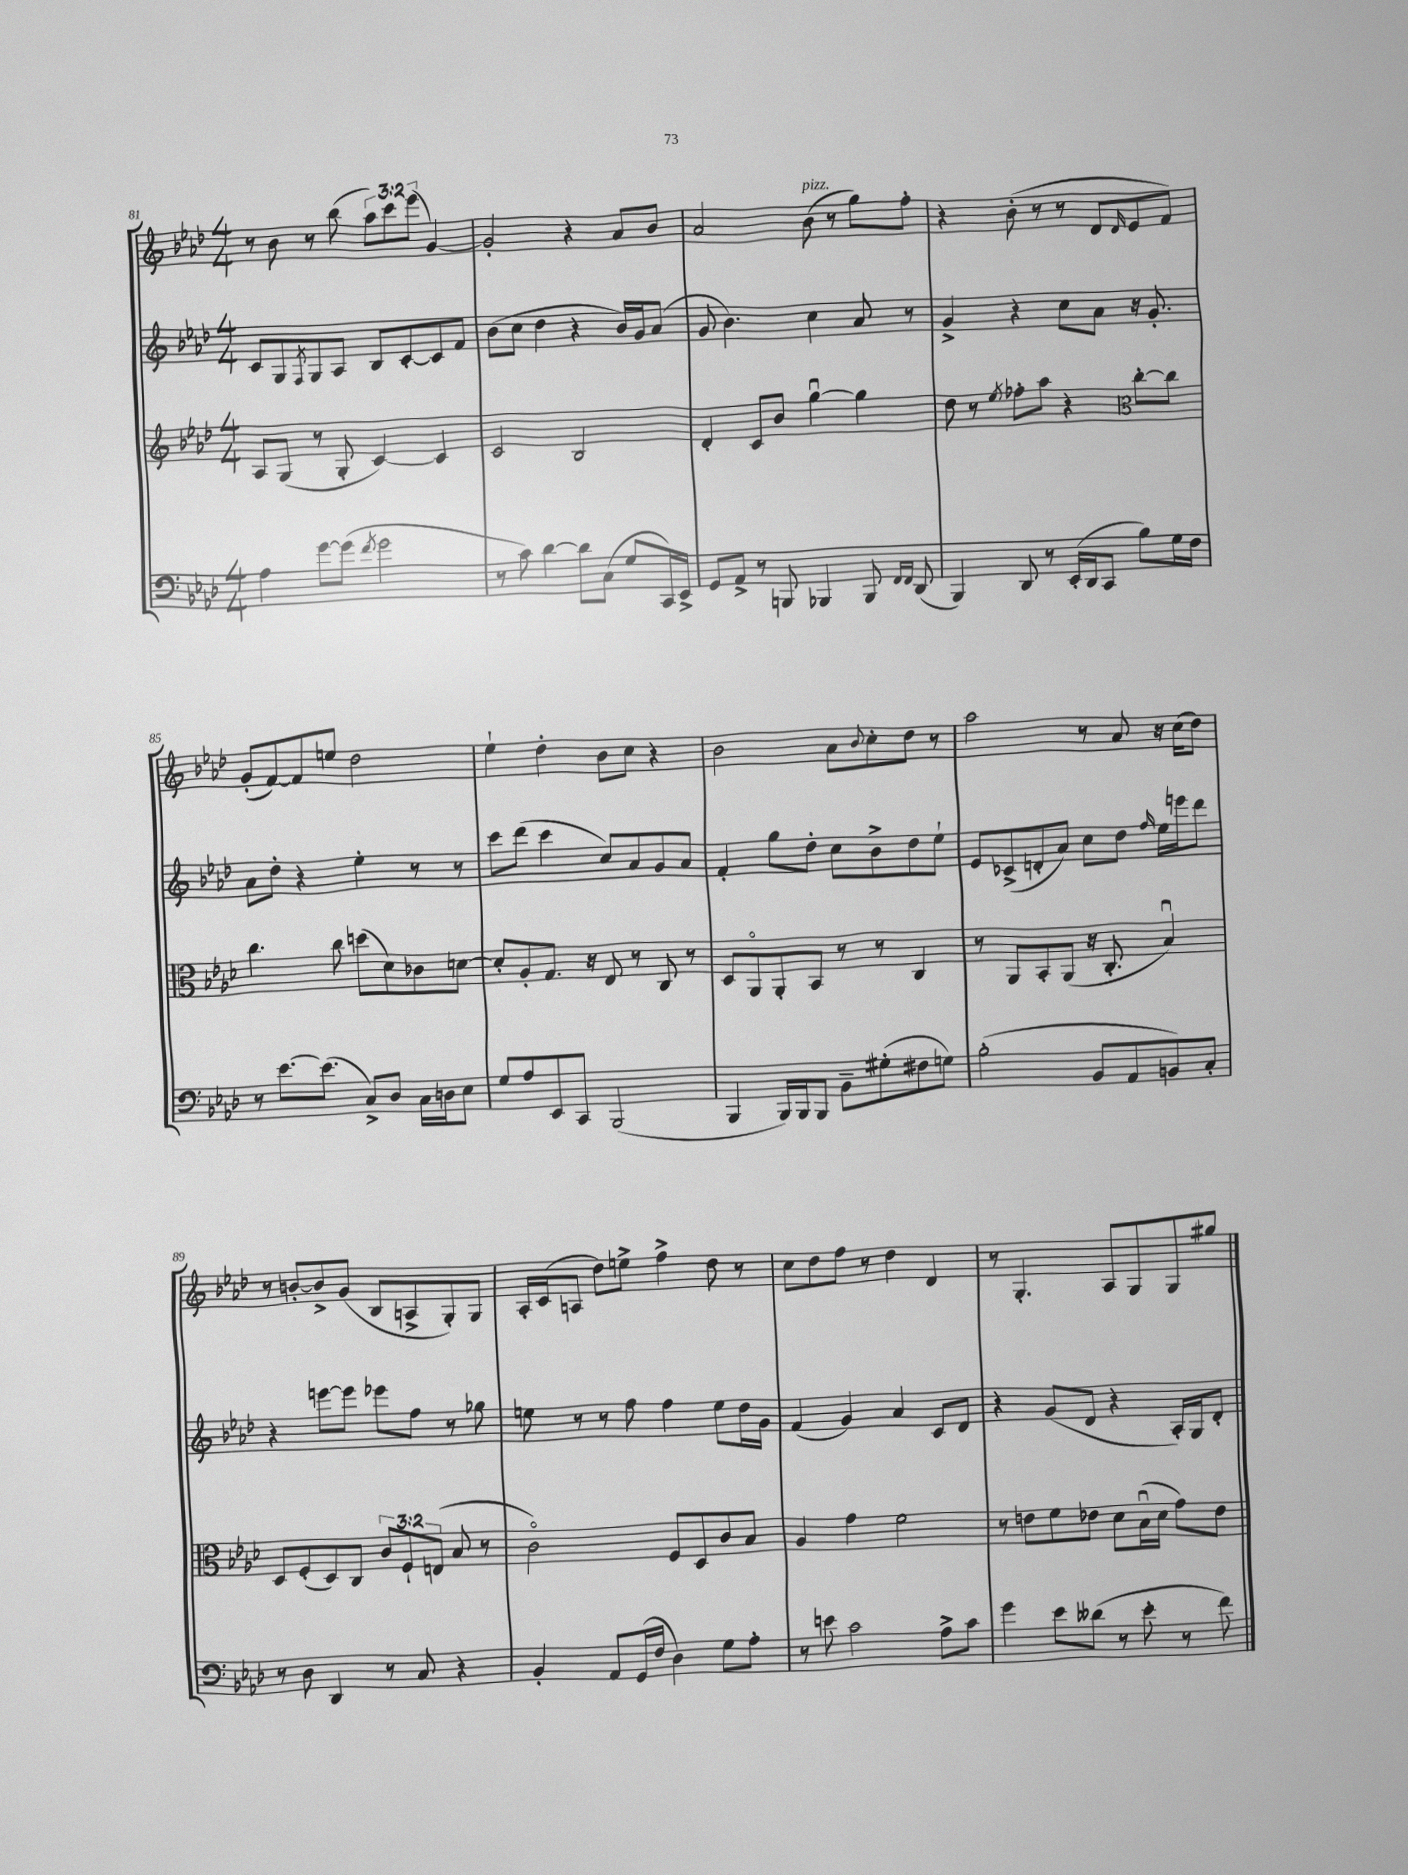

**kern	**kern	**kern	**kern
*part4	*part3	*part2	*part1
*staff4	*staff3	*staff2	*staff1
*clefF4	*clefG2	*clefG2	*clefG2
*k[b-e-a-d-]	*k[b-e-a-d-]	*k[b-e-a-d-]	*k[b-e-a-d-]
*M4/4	*M4/4	*M4/4	*M4/4
=81	=81	=81	=81
4A-\	8A-/L	8c/L	8r
.	(8G/J	8G/	8b-\
.	.	8qF/	.
[8g\L	8r	8G/	8r
(8g\J]	8G'/	8A-/J	(8bb-\
8qf/	.	.	.
2g\	[4c/)	8B-/L	12aa-\L)
.	.	.	12ccc\
.	.	[8c'/	.
.	.	.	(12eee-\J
.	4c/]	8c/]	[4g/)
.	.	8f/J	.
=82	=82	=82	=82
8r	2c/	(8b-\L	2g'/]
8c\)	.	8cc\J	.
[4d-\	.	4dd-\	.
8d-\L]	2B-/	4r	4r
(8C\J	.	.	.
8G/L	.	16b-/LL)	8a-/L
.	.	16g/J	.
16CC/L)	.	(8a-/J	8b-/J
16EE-^/JJ	.	.	.
=83	=83	=83	=83
8GG/L	4d-'/	8g/	2a-/
8AA-^/J	.	4.b-\)	.
8r	8c/L	.	.
8BBBn/	8b-/J	.	.
!	!	!	!LO:TX:a:i:t=pizz.
4BBB-X/	[4ggu\	4cc\	(8b-\
.	.	.	8r
8BBB-/	4gg\]	8a-/	8gg\L)
16qqFF/LL	.	.	.
16qqFF/JJ	.	.	.
(8DD-/	.	8r	8ff'\J
=84	=84	=84	=84
4BBB-/)	8dd-\	4g^/	4r
.	8r	.	.
.	8qee-/	.	.
8DD-/	8ff-X'\L	4r	(8b-'\
8r	8aa-\J	.	8r
(16EE-'/LL	4r	8cc\L	8r
16DD-/J	.	.	.
8CC/J	.	8a-\J	8d-/L
*	*clefC3	*	*
.	.	.	16qqd-/
8B-\L)	[8cc'\L	16r	8e-/
.	.	8.g'/	.
16G\L	8cc\J]	.	8f/J)
16F\JJ	.	.	.
!!LO:LB:g=z
=85	=85	=85	=85
8r	4.cc\	8a-\L	(8g'/L
[8.e-\L	.	8dd-'\J	[8f/)
.	.	4r	8f/]
(8.e-\J]	.	.	.
.	8cc\	.	8een/J
8C^/L)	(8ddn\L	4ee-'\	2dd-\
8D-/J	8d-\)	.	.
16C\LL	8c-X\	8r	.
16Dn\J	.	.	.
8E-\J	[8dn\J	8r	.
=86	=86	=86	=86
8G/L	8d'/L]	8ccc\L	4ee-`\
8A-/	8A-'/	(8ddd-\J	.
8EE-/	8.G/J	4ccc\	4dd-'\
8CC/J	.	.	.
.	16r	.	.
(2BBB-/	8E-/	8cc/L)	8b-\L
.	8r	8a-/	8cc\J
.	8C/	8g/	4r
.	8r	8a-/J	.
=87	=87	=87	=87
4BBB-/	8D-/L	4f'/	2b-\
.	8AA-/	.	.
16BBB-/LL)	8AA-'/	8gg\L	.
16BBB-/J	.	.	.
8BBB-/J	8BB-/J	8dd-'\J	.
8BB-~\L	8r	8cc\L	8a-\L
.	.	.	8qqb-/
(8G#X'\	8r	8b-^\	8cc'\
8F#X\	4C/	8dd-\	8dd-\J
8Gn\J)	.	8ee-`\J	8r
=88	=88	=88	=88
(2B-'\	8r	8e-/L	2aa-\
.	8AA-/L	(8c-X^/	.
.	8BB-'/	8dn'/	.
.	(8AA-/J	8a-/J)	.
8BB-/L	16r	8cc\L	8r
.	8.C'/	.	.
8AA-/	.	8dd-\J	8a-/
.	.	16qqff/	.
8BBn/)	4B-u/)	16ee-\LL	16r
.	.	16eeen\J	(16cc\KL
8C'/J	.	8ddd-\J	8dd-\J)
!!LO:LB:g=z
=89	=89	=89	=89
8r	8D-/L	4r	8r
8D-\	(8F'/	.	[8bn'/L
4DD-/	8D-/)	[8eeen\L	8b^/]
.	8C/J	8eee\J]	(8g/J
8r	12c/L	8eee-X\L	8B-/L
.	12F`/	.	.
8C/	.	8ff\J	8An^/
.	(12En/J	.	.
4r	8B-/	8r	8G'/)
.	8r	8gg-X\	8G/J
=90	=90	=90	=90
4BB-'/	2c\)	8een\	16A-'/LL
.	.	.	(16c/J
.	.	8r	8An/J
8AA-/L	.	8r	8dd-\L)
(16GG/L	.	8ff\	8een^\J
16F/JJ	.	.	.
4D-\)	8F/L	4ff\	4ff^\
.	8D-/	.	.
8G\L	8c/	8ee\L	8dd-\
8A-'\J	8B-/J	16dd-\L	8r
.	.	16g\JJ	.
=91	=91	=91	=91
8r	4A-/	(4f/	8cc\L
8en\	.	.	8dd-\
2c\	4g\	4g/)	8ff\J
.	.	.	8r
.	2f\	4a-/	4dd-\
8A-^\L	.	8c/L	4d-/
8c\J	.	8d-/J	.
=92	=92	=92	=92
4g\	8r	4r	8r
.	8en\L	.	4.G'/
8e-\L	8f\	(8g/L	.
(8d--X\J	8e-X\J	8d-/J	.
8r	8d-\L	4r	8A-/L
8e-'\	(16B-u\L	.	8G/
.	16d-\JJ	.	.
8r	8g\L)	16A-'/LL)	8G/
.	.	16G/J	.
8f\)	8e-\J	8d-'/J	8gg#X/J
==	==	==	==
*-	*-	*-	*-
